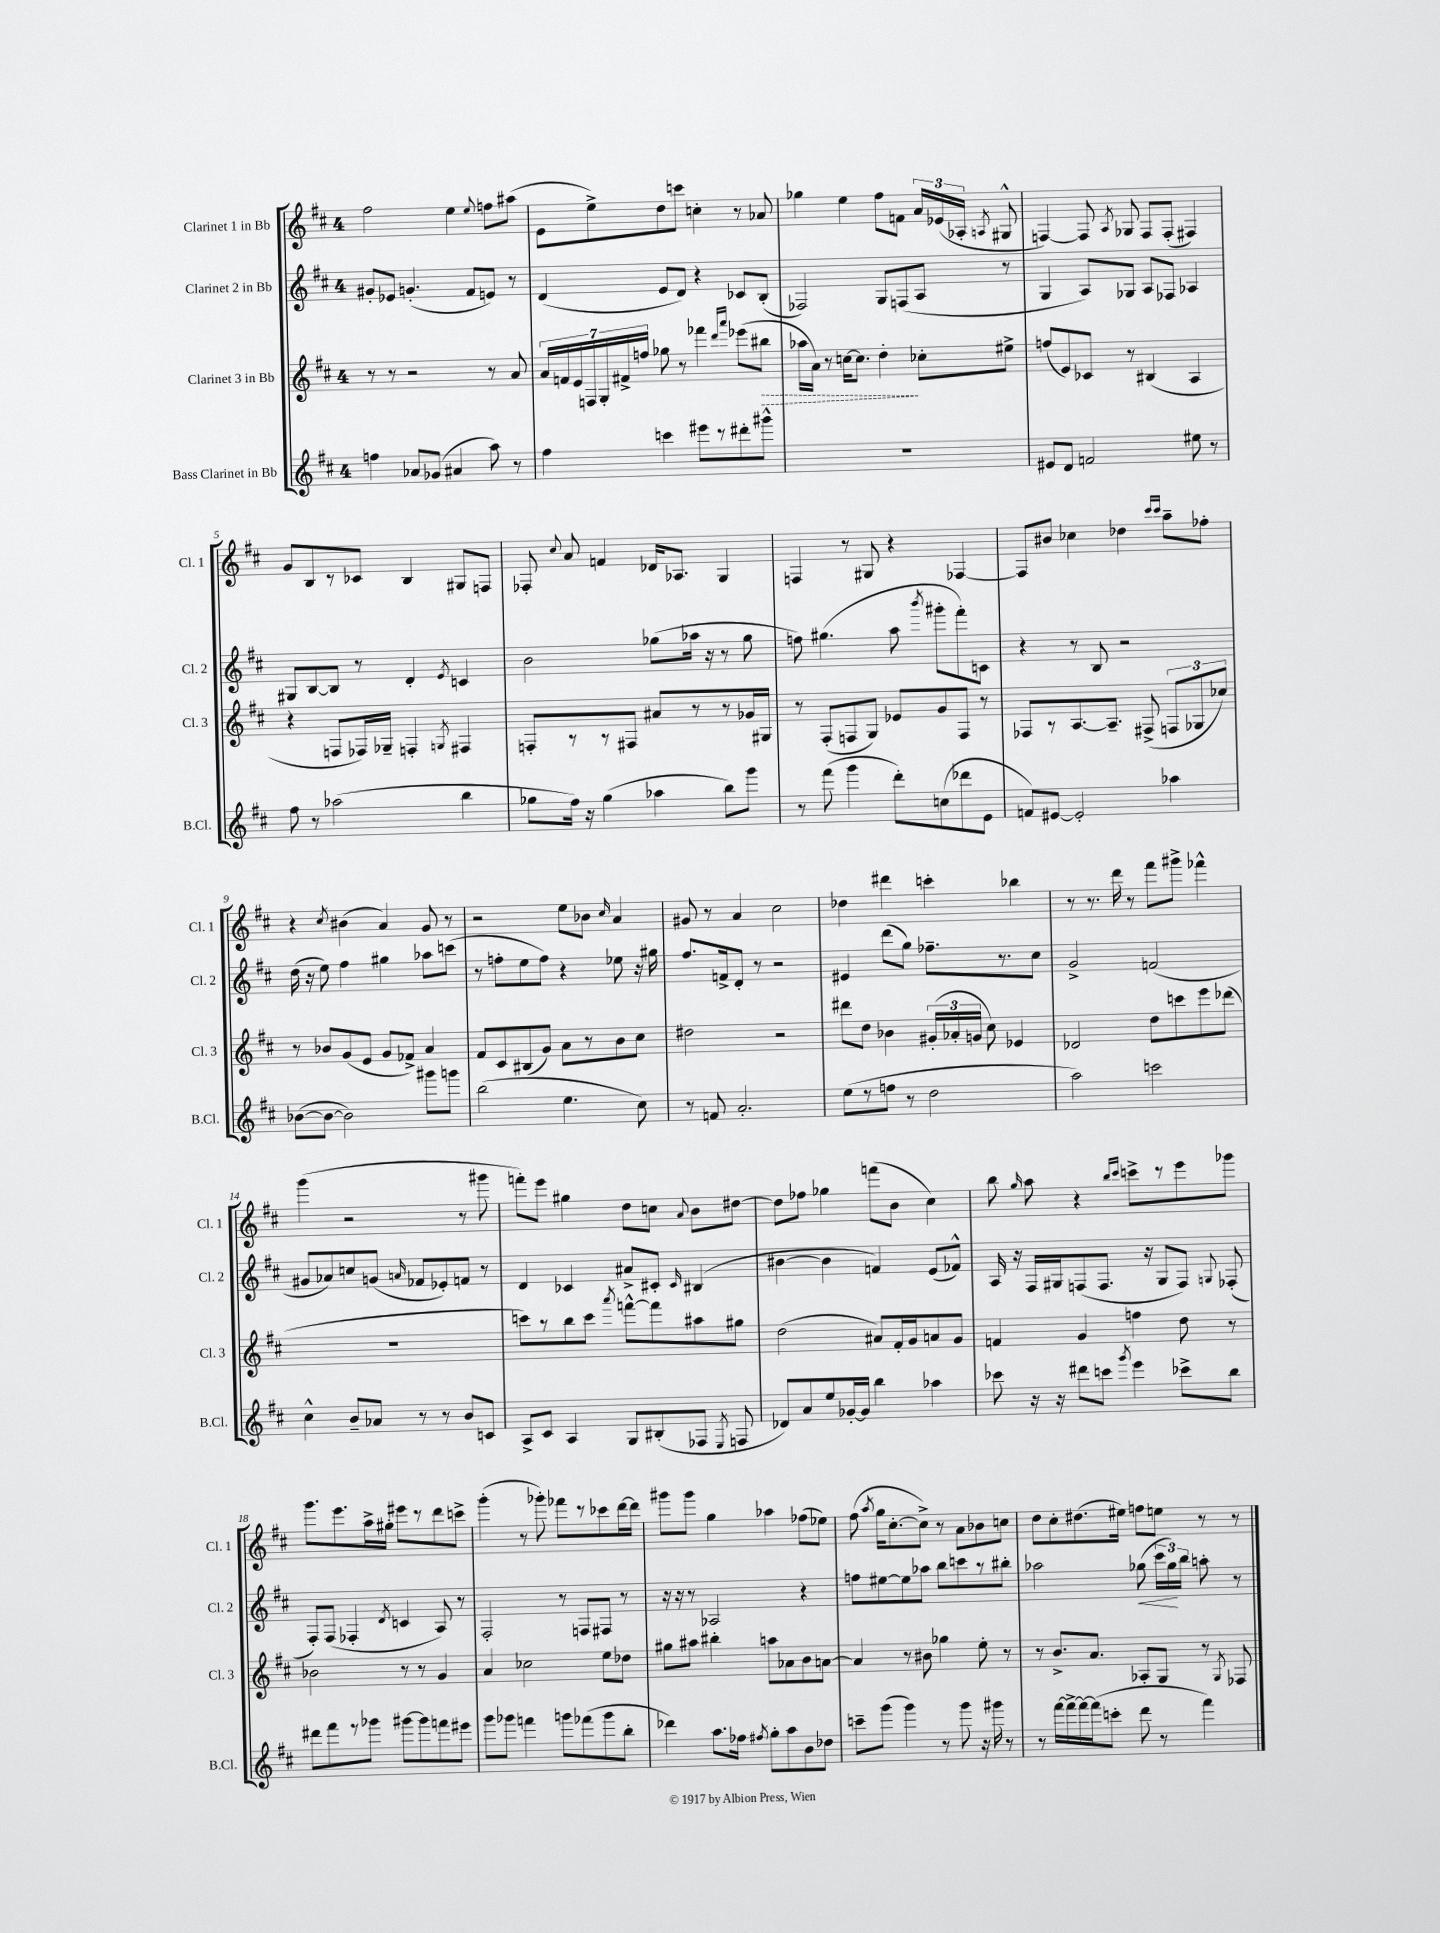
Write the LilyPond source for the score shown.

<<
\new StaffGroup <<
\new Staff = "s0" \with { instrumentName = "Clarinet 1 in Bb" shortInstrumentName = "Cl. 1" } {
    \clef treble \key d \major \once \override Staff.TimeSignature.style = #'single-digit \time 4/4
    \autoBeamOff fis''2 e''4 \appoggiatura { e''8 } f''8[ ais''8]( |
    e'8[ e''8->) d''8 c'''8] c''4-. r8 aes'8 |
    ges''4 e''4 fis''8[ f'8] \tuplet 3/2 { a'16[ ees'16( aes16]-. } \acciaccatura { a8 } gis8-^ |
    f4~) f8 \acciaccatura { a8 } ges8 f8[ f8]-.( fis4) |
    g'8[ b8 r8 ces'8] b4 gis8[ f8] |
    fes8-. \appoggiatura { cis''8 } a'8 f'4 des'16[ aes8.] g4 |
    f4 r8 gis8 r4 fes4~ |
    fes8[ bis'8] ces''4 des''4 \grace { cis'''16[ cis'''16] } a''8[-- fes''8]-. |
    r4 \acciaccatura { cis''8 } bis'4( a'4) g'8 r8 |
    r2 e''8[ bes'8] \grace { cis''16 } a'4 |
    gis'8 r8 a'4 cis''2 |
    des''4 dis'''4 c'''4-. bes''4 |
    r8 r8. d'''16 r8 fis'''8[ gis'''8]-> fes'''4-^ |
    g'''4( r2 r8 gis'''8 |
    f'''8[-.) e'''8] gis''4 d''8[ c''8] \appoggiatura { a'8 } b'8[ dis''8]~ |
    dis''8[ fes''8] ges''4 f'''8[( b'8] cis''4) |
    b''8 \grace { g''16 } a''8 r4 \grace { b''16[ cis'''16] } c'''8[-> r8 e'''8 ges'''8] |
    g'''8.[ e'''8. a''16-> gis''16]-. eis'''8[ r8 d'''8 c'''8]-> |
    g'''4-.( r8 ges'''8-.) fes'''8[ r8 ces'''8 d'''16~ d'''16] |
    gis'''8[ gis'''8] g''4 aes''4 fes''8[( ees''8]) |
    fis''8( \acciaccatura { a''8 } g''16[ cis''8.~-. cis''8]->) r8 a'8[ bes'8 c''8] |
    d''8[ cis''8-. dis''8.( eis''16]) f''8[ e''8] r8 r8 \bar "|." |
}
\new Staff = "s1" \with { instrumentName = "Clarinet 2 in Bb" shortInstrumentName = "Cl. 2" } {
    \clef treble \key d \major \once \override Staff.TimeSignature.style = #'single-digit \time 4/4
    \autoBeamOff gis'8[-. ees'8] g'4.-.( fis'8[ e'8]) r8 |
    d'4( e'8[ d'8]) r4 ces'8[ b8]-.( |
    fes2) g8[ f8( a8] r8 |
    g4 a8[) ges8] a8[ fes8] aes4 |
    gis8[ b8~ b8] r8 d'4-. \acciaccatura { e'8 } c'4 |
    b'2 ges''8[( aes''16] r16 r8 ges''8 |
    f''8) gis''4.( a''8 \acciaccatura { b'''8 } gis'''8[-. fis'''8-.) c'8] |
    r4 r8 b8 r2 |
    d''16( r16 e''8) fis''4 gis''4 aes''8[ c'''8]( |
    r8 f''8[-. e''8 f''8]) r4 ees''8 r16 gis''16 |
    fis''8.[ f'16-> d'8]-. r8 r2 |
    eis'4 d'''8[( g''8]) fes''8.[-- r8. cis''8] |
    g'2-> f'2( |
    gis'8[ aes'8) c''8 g'8]( \grace { a'16 } fes'8[ ees'8-.) f'8] r8 |
    d'4 ces'4 ais'8[-> cis'8]-. \grace { cis'16 } bis4( |
    bis'4~ bis'4 f'4) e'8[( fes'8]-^) |
    a16 r16 fis16[ gis16 f8( f8.] r16 gis8[ f8]) \appoggiatura { g8 } fes8-.( |
    fis8[-.) fis8]( fes4-. \acciaccatura { d'8 } c'4 a8) r8 |
    fis2-. r8 f8[ fis8] r8 |
    r16 r16 r8 aes2 r4 |
    f''8[ eis''8~ eis''8 aes''8] b''8[ c'''8 r8 bis''8]-. |
    aes''2 ges''8\<( \tuplet 3/2 { cis'''16[ ges''16\!) b''16] } a''8-. r8 \bar "|." |
}
\new Staff = "s2" \with { instrumentName = "Clarinet 3 in Bb" shortInstrumentName = "Cl. 3" } {
    \clef treble \key d \major \once \override Staff.TimeSignature.style = #'single-digit \time 4/4
    \autoBeamOff r8 r8 r2 r8 a'8 |
    \tuplet 7/4 { a'16[ f'16 e'16 f16 g16-. fis'16-> f''16] } ges''8 r8 fes'''4 \grace { d'''16[ a'''16] } ees'''8[( \once \override Hairpin.style = #'dashed-line bis''8]\> |
    aes''16[ a'16]) r8 c''16[~ c''8.] d''4-.\! ces''8[-. eis''8]-> |
    f''8[( e'8) ces'8] r8 bis4( a4 |
    r4 f8[ fes16) ges16]-- f4-. \acciaccatura { g8 } fis4 |
    f8[-. r8 r8 fis8] ais'8[ r8 r8 ges'16 gis16] |
    r8 fis8[-.( f8 g8]) ees'8[ g'8 f8] r8 |
    fes8[ r8 a8.~ a8.]-- fis8->( \tuplet 3/2 { f8[ ges8 ces''8]) } |
    r8 bes'8[ g'8( e'8] g'8[ fes'8]->) a'4 |
    fis'8[ cis'8 bis8( g'8]) a'8[ r8 b'8 cis''8] |
    dis''2 r2 |
    dis'''8[ d''8] bes'4 \tuplet 3/2 { gis'16[-.( aes'16-. g'16] } cis''8) ees'4 |
    des'2 d''8[ c'''8 e'''8 des'''8]( |
    R1 |
    c'''8[) r8 b''8 c'''8] \acciaccatura { a'''8 } f'''8[~-^ f'''8 ais''8 gis''8] |
    d''2( ais'8[) fis'16-. g'16 a'8 g'8] |
    f'4 g'4 f''4 d''8 r8 |
    bes'2 r8 r8 g'4 |
    a'4 ces''2 e''8[ des''8] |
    gis''8[ ais''8] bis''4-. a''8[ aes'8 b'8 a'8]~ |
    a'4 r8 bis'8 ges''4 e''8-. r8 |
    r8 b'8.[-> a'8.] aes8[-. g8] r8 \acciaccatura { g8 } fes8 \bar "|." |
}
\new Staff = "s3" \with { instrumentName = "Bass Clarinet in Bb" shortInstrumentName = "B.Cl." } {
    \clef treble \key d \major \once \override Staff.TimeSignature.style = #'single-digit \time 4/4
    \autoBeamOff f''4 aes'8[ ges'8]( ais'4 a''8) r8 |
    fis''4 c'''4 eis'''8[ r8 dis'''8-. gis'''8]-^ |
    R1 |
    eis'8[ d'8] f'2 eis''8 r8 |
    fis''8 r8 aes''2( b''4 |
    ges''8[ fis''16]) r16 ges''4( aes''4 b''8[) g'''8] |
    r8 fis'''8( g'''4 d'''8[-.) c''8( des'''8 e'8] |
    f'8[) eis'8]~ eis'2-. aes''4 |
    bes'8[~( bes'8]~ bes'2) gis'''8[ g'''8] |
    b''2( e''4. cis''8) |
    r8 f'8 a'2.-. |
    e''8[( r8 f''8] r8 d''2 |
    a''2) c'''2 |
    cis''4-^ b'8[-- aes'8] r8 r8 b'8[ c'8] |
    a8[-> cis'8] a4 g8[ bis8-.( fes8] \acciaccatura { e8 } f8 |
    des'8[) a'8 e''8 ges'16~-. ges'16] b''4 aes''4 |
    ces'''8 r16 r16 dis'''8[ c'''8] \acciaccatura { g'''8 } e'''4 ces'''8[-> b''8] |
    dis'''8[ fis'''8 r8 ges'''8] gis'''8[~ gis'''8 f'''8 eis'''8] |
    g'''8[ ges'''8] f'''4 g'''8[ fes'''8( g'''8 b''8]-. |
    des'''4) a''8.[ fes''16] \acciaccatura { fis''8 } g''8[-. a''8 b'8 des''8] |
    c'''8[-- g'''8]( g'''4) r8 g'''8 r16 gis'''16 r8 |
    r8 fis'''16[~ fis'''16~-> fis'''16~ fis'''16( c'''8]-. d'''8 r8 fis'''4) \bar "|." |
}
>>
>>
